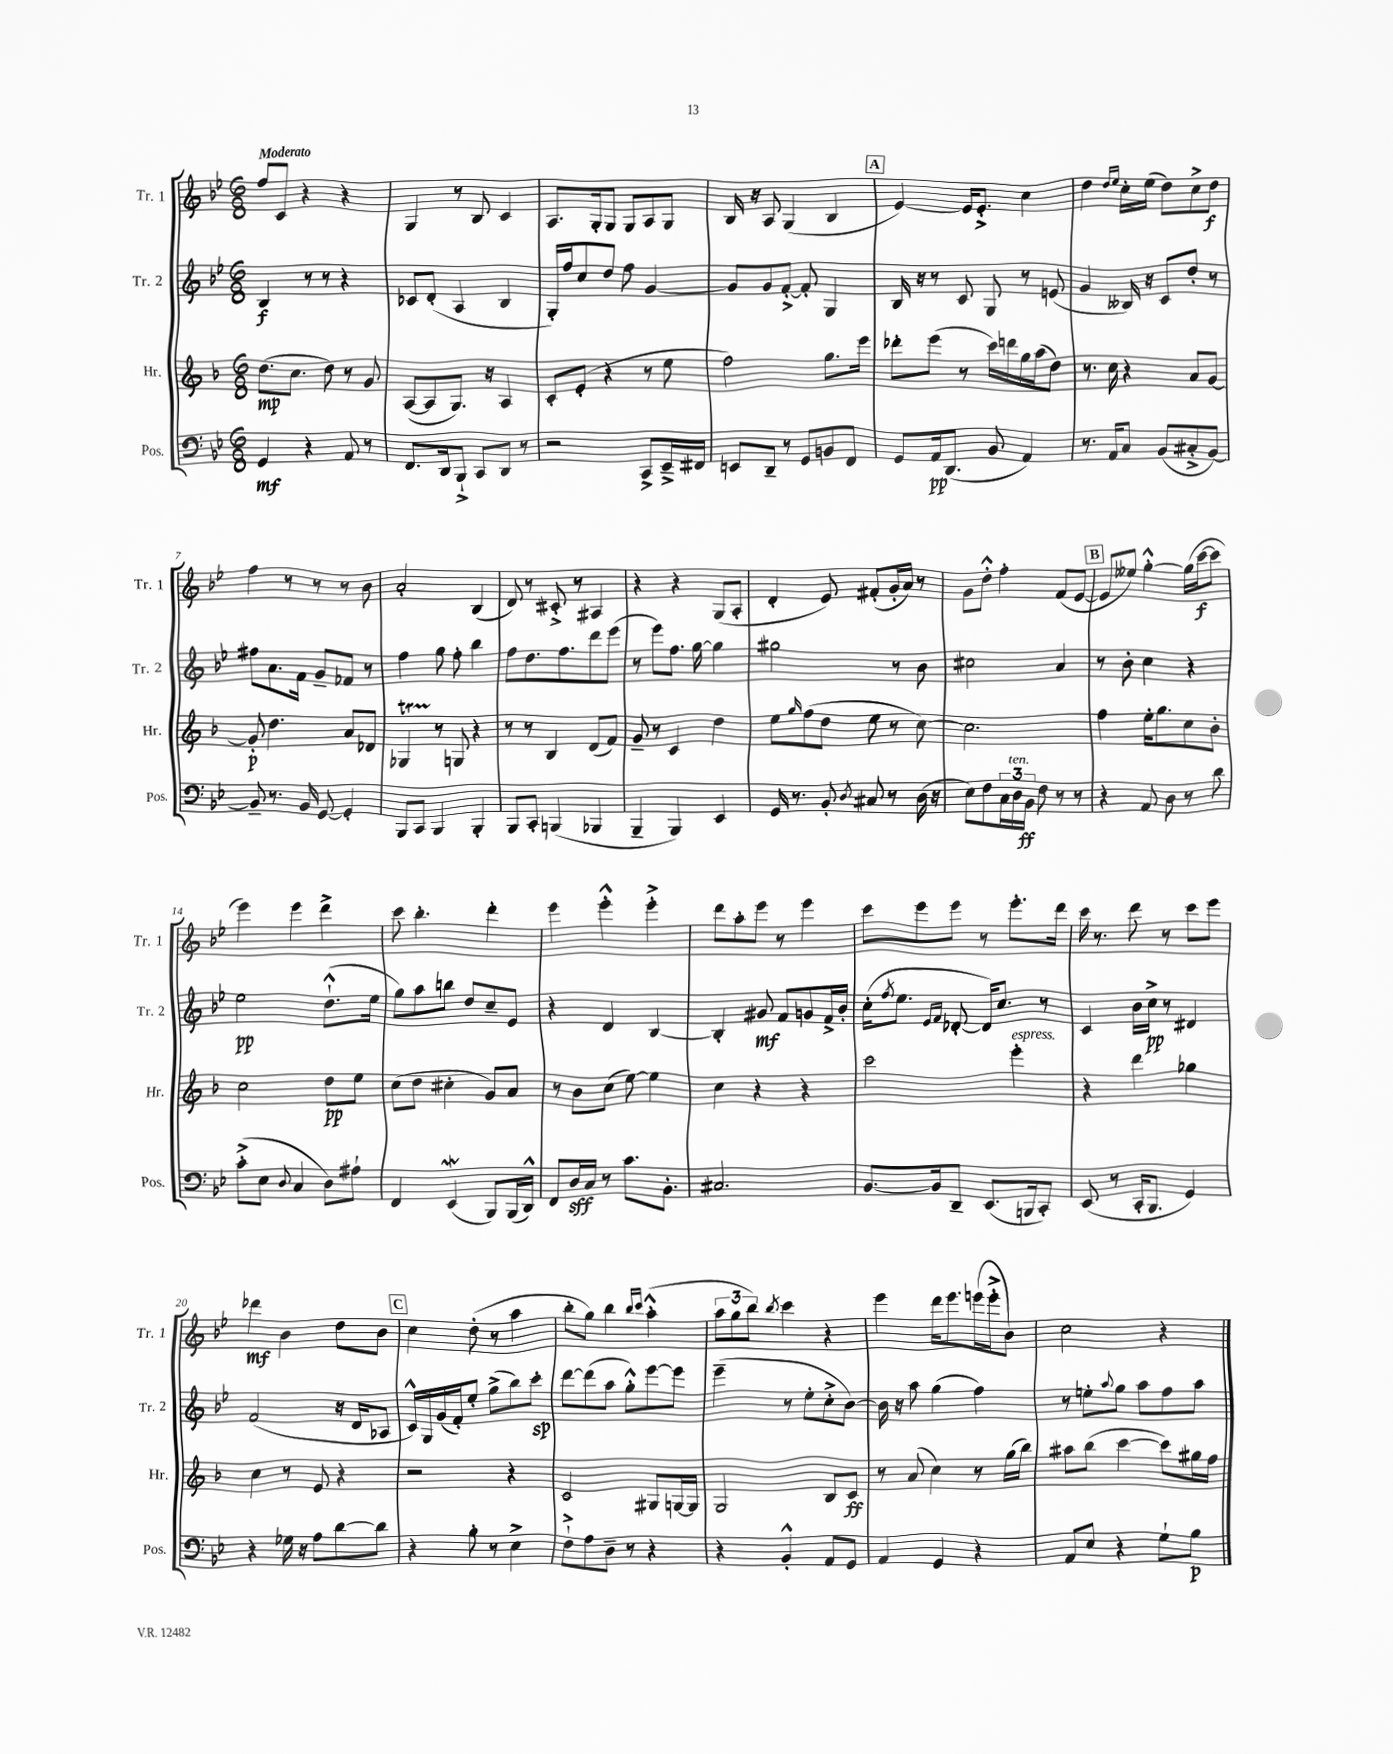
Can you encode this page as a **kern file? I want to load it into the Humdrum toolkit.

**kern	**kern	**kern	**kern
*staff4	*staff3	*staff2	*staff1
*clefF4	*clefG2	*clefG2	*clefG2
*k[b-e-]	*k[b-]	*k[b-e-]	*k[b-e-]
*M6/8	*M6/8	*M6/8	*M6/8
4GG	(8.dd	4B-	8ff
.	.	.	8c
.	8.cc	.	.
4r	.	8r	4r
.	8dd)	8r	.
8AA	8r	4r	4r
8r	8g	.	.
=	=	=	=
8.FF	([8A	8c-	4G
.	8A]	(8d'	.
16DD	.	.	.
8BBB-`^	8.G)	4A	8r
8CC	.	.	8B-
.	16r	.	.
8DD	4A	4B-	4c
8r	.	.	.
=	=	=	=
2r	8c'	16G')	8.A
.	.	16ff	.
.	(8e'	8cc	.
.	.	.	16G'
.	4r	8dd	8G
.	.	8ff	8G
8CC^	8r	[4g	8A
16EE-~^	8ee	.	8G
16FF#	.	.	.
=	=	=	=
8EE	2ff)	8g]	16B-
.	.	.	16r
8DD~	.	8g	8A
8r	.	[8f'^	(4G
8GG	.	8f']	.
8BB	8.gg	4G	4B-
8FF	.	.	.
.	16eee	.	.
=	=	=	=
8GG	8ddd-'	16B-	[4e-)
.	.	16r	.
16AA	(8eee	8r	.
(8.DD	.	.	.
.	8r	8c	16e-]
.	.	.	8.e-'^
8BB-	16ccc)	8G	.
.	16ddd	.	.
4AA)	16gg	8r	4cc
.	(16aa	.	.
.	8dd)	(8e	.
=	=	=	=
8.r	8.r	4g	4dd
16AA	16cc	.	.
.	.	.	16qqdd
.	.	.	16qqee-
8C	4r	16B--)	16cc'
.	.	16r	(16ee-
(8BB-	.	8c	8dd)
8C#'^	8a	8dd'	8cc^
[8BB-)	[8g	8r	8dd
=	=	=	=
8BB-~]	8g']	8ff#	4ff
8.r	4.dd	8.a	.
.	.	.	8r
16BB-	.	16f	.
[8GG	.	8g~	8r
4GG']	8a	8f-	8r
.	8d-	8r	8b-
=	=	=	=
8BBB-	4G-	4ff	2a'
8CC	.	.	.
4BBB-	8r	8gg	.
.	8G	8ff'	.
4BBB-'	4r	4bb-	(4B-
=	=	=	=
8BBB-	8r	8ff	8d)
8CC'	8r	8.dd	8r
(4BBB	4B-	.	8c#'^
.	.	8.ff	.
.	.	.	8r
4BBB-	(8d	8ddd	4A#
.	8f)	(8eee-	.
=	=	=	=
4BBB-~	8g~	8r	4r
.	8r	8eee-)	.
4BBB-)	4c	8.ff	4r
.	.	[16gg	.
4EE-	4dd	4gg]	(8G
.	.	.	8A'
=	=	=	=
16GG	8ee	2gg#	4d'
8.r	.	.	.
.	16qqgg	.	.
.	(8ff	.	.
8BB-'	8dd	.	8e-)
8qD	.	.	.
8C#	8ee	.	(8f#'
8r	8r	8r	16g'
.	.	.	16a)
(16D	[8cc)	8b-	8r
16r	.	.	.
=	=	=	=
8E-)	2.cc]	2cc#	8g
8F	.	.	8dd'^^
24C	.	.	4ff'
24D	.	.	.
24BB-	.	.	.
8F	.	.	.
8r	.	4a	(8f
8r	.	.	[8e-
=	=	=	=
4r	4ff	8r	8e-]
.	.	8b-'	8ee--)
8AA	16ee'	4cc	[4gg'^^
.	8.gg	.	.
8D	.	.	.
8r	8cc	4r	(16gg]
.	.	.	[16ccc
8d	8b-'	.	8ccc]
=	=	=	=
(8c'^	2cc	2ee-	4eee-)
8E-	.	.	.
8qqD	.	.	.
4C	.	.	4eee-
8D)	8dd	(8.dd`^^	4ddd^
8A#`	8ee	.	.
.	.	16ee-	.
=	=	=	=
4FF	(8cc	8gg)	8ccc
.	8dd	8aa	4.bb-'
(4EE-	4cc#'	8bb	.
.	.	8dd	.
8BBB-)	8g)	8cc~	4ddd'
(16BBB-	8a	8e-	.
16DD^^)	.	.	.
=	=	=	=
8FF	8r	4r	4eee-
16D	8b-	.	.
16C	.	.	.
8r	(8cc	4d	4eee-'^^
8.c	[8ee)	.	.
.	4ee]	[4B-	4eee-'^
8.BB-'	.	.	.
=	=	=	=
2.C#	4cc	4B-']	8ddd
.	.	.	8aa'
.	4r	8g#	8eee-
.	.	8f	8r
.	4r	8g	4eee-
.	.	16f^	.
.	.	16b-'	.
=	=	=	=
[8.BB-	2ccc	(16cc'	8ccc
.	.	8qff	.
.	.	8.ee-	.
.	.	.	8eee-
16BB-]	.	.	.
.	.	16qqe-	.
.	.	16qqf	.
8DD~	.	[8d-'	8eee-
(8.EE-	.	16d-])	8r
.	.	8.cc	.
.	4eee'	.	8.eee-'
16BBB	.	.	.
8CC')	.	8r	.
.	.	.	16ddd
=	=	=	=
(8EE-	4r	4c	16ccc
.	.	.	8.r
8r	.	.	.
16CC'	4ddd	16b-	8ddd
8.BBB-	.	16cc^	.
.	.	8r	8r
4GG)	4gg-	4d#	8ccc
.	.	.	8eee-
=	=	=	=
4r	4cc	(2f	4ddd-
16G-	8r	.	4b-
16r	.	.	.
8A	8e	.	.
[8d	4r	16r	8dd
.	.	16d	.
8d]	.	8A-	8b-
=	=	=	=
4r	2r	16c^^)	4cc
.	.	16G	.
.	.	(16g	.
.	.	16f')	.
8B-'	.	8ee-'	(8dd'
8r	.	(8gg^	8r
4E-^	4r	8bb-)	4aa
.	.	8ccc'	.
=	=	=	=
8F`^	2c	[8ddd	8bb-'
8A	.	(8ddd]	8gg)
8D~	.	8aa	4bb-
8r	.	8gg'^^)	.
.	.	.	16qqbb-
.	.	.	16qqccc
4r	8G#	[8eee-	(4aa'^^
.	[16G	8eee-]	.
.	16G]	.	.
=	=	=	=
4r	2G	(4eee-~	12aa
.	.	.	12gg
.	.	.	12bb-)
.	.	.	8qbb-
4BB-'^^	.	8r	4ccc
.	.	8ee-'	.
8AA	8B-	8cc'^	4r
8GG	8c	[8b-)	.
=	=	=	=
4AA	8r	16b-]	4eee-
.	.	16r	.
.	(8a	8aa	.
4GG	4cc)	(4gg	16ddd
.	.	.	8.eee-
4r	8r	4ff)	(16eee
.	.	.	16eee'^
.	(16gg	.	8b-)
.	16bb-)	.	.
=	=	=	=
8AA	8aa#	8r	2cc
8E-	(8bb-	8ee'	.
.	.	8qqaa	.
4r	[4ccc	8gg	.
.	.	8aa	.
8G`	8ccc])	8ff	4r
8B-	16gg#	8aa	.
.	16ff	.	.
==	==	==	==
*-	*-	*-	*-
